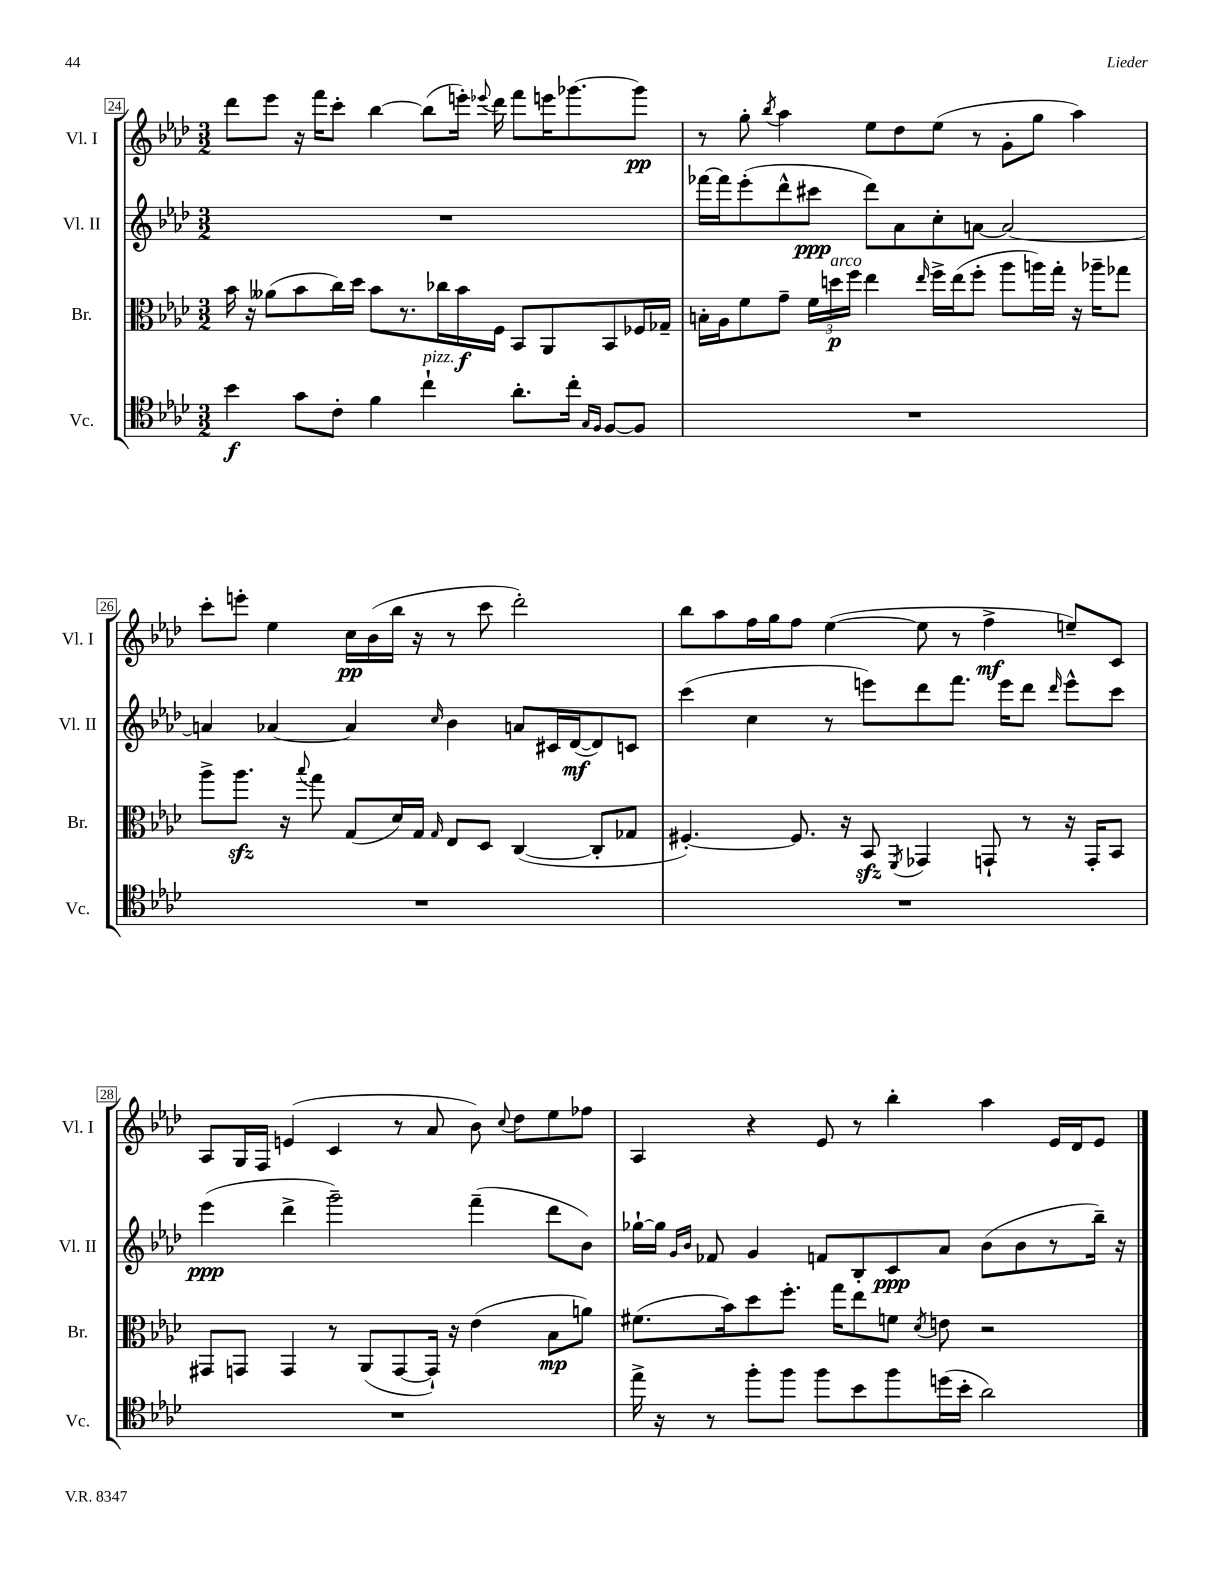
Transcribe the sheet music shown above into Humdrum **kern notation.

**kern	**dynam	**kern	**dynam	**kern	**dynam	**kern	**dynam
*part4	*part4	*part3	*part3	*part2	*part2	*part1	*part1
*staff4	*staff4	*staff3	*staff3	*staff2	*staff2	*staff1	*staff1
*I"Vc.	*	*I"Br.	*	*I"Vl. II	*	*I"Vl. I	*
*I'Vc.	*	*I'Br.	*	*I'Vl. II	*	*I'Vl. I	*
*clefC4	*	*clefC3	*	*clefG2	*	*clefG2	*
*k[b-e-a-d-]	*	*k[b-e-a-d-]	*	*k[b-e-a-d-]	*	*k[b-e-a-d-]	*
*M3/2	*	*M3/2	*	*M3/2	*	*M3/2	*
=24	=24	=24	=24	=24	=24	=24	=24
4b-\	f	16b-\	.	1.r	.	8ddd-\L	.
.	.	16r	.	.	.	.	.
.	.	(8a--X\L	.	.	.	8eee-\J	.
8g\L	.	8b-\	.	.	.	16r	.
.	.	.	.	.	.	16fff\KL	.
8c'\J	.	16cc\L)	.	.	.	8ccc'\J	.
.	.	16dd-\JJ	.	.	.	.	.
4f\	.	8b-\L	.	.	.	[4bb-\	.
.	.	8.r	.	.	.	.	.
!LO:TX:a:i:t=pizz.	!	!	!	!	!	!	!
4cc`\	.	.	.	.	.	(8bb-\L]	.
.	.	16cc-X\L	.	.	.	.	.
.	.	16b-\	f	.	.	16eeen'\Jk)	.
.	.	.	.	.	.	8qqeee-X/	.
.	.	16F\JJ	.	.	.	16ddd-\	.
8.a-'\L	.	8BB-/L	.	.	.	8fff\L	.
.	.	8AA-/	.	.	.	16eeen\K	.
16cc'\Jk	.	.	.	.	.	[8.ggg-X\	.
16qqG/LL	.	.	.	.	.	.	.
16qqF/JJ	.	.	.	.	.	.	.
[8F/L	.	8BB-/	.	.	.	.	.
8F/J]	.	16F-X/L	.	.	.	8ggg-\J]	pp
.	.	16G-X~/JJ	.	.	.	.	.
=25	=25	=25	=25	=25	=25	=25	=25
1.r	.	16Bn'\LL	.	[16fff-X\LL	.	8r	.
.	.	16A-\J	.	16fff-\J]	.	.	.
.	.	8f\	.	(8eee-'\	.	8gg'\	.
.	.	.	.	.	.	8qbb-/	.
.	.	8g~\J	.	8ddd-^^\	.	4aa-\	.
.	.	24f\LL	.	8ccc#X\J	ppp	.	.
!	!	!LO:TX:a:i:t=arco	!	!	!	!	!
.	.	24ddn\	p	.	.	.	.
.	.	24ff\JJ	.	.	.	.	.
.	.	4ee-\	.	8ddd-\L)	.	8ee-\L	.
.	.	.	.	8a-\	.	8dd-\	.
.	.	16qqee-/	.	.	.	.	.
.	.	16ff^\LL	.	8cc'\	.	(8ee-\J	.
.	.	(16ee-\J	.	.	.	.	.
.	.	8ff'\J	.	[8an\J	.	8r	.
.	.	8aa-\L	.	2a/_	.	8g'\L	.
.	.	16aan\L)	.	.	.	8gg\J	.
.	.	16gg'\JJ	.	.	.	.	.
.	.	16r	.	.	.	4aa-\)	.
.	.	16aa-X~\KL	.	.	.	.	.
.	.	8gg-X\J	.	.	.	.	.
!!LO:LB:g=z
=26	=26	=26	=26	=26	=26	=26	=26
1.r	.	8aa-^\L	.	4an/]	.	8ccc'\L	.
.	.	8.aa-zz\J	.	.	.	8eeen'\J	.
.	.	.	.	[4a-X/	.	4ee-\	.
.	.	16r	.	.	.	.	.
.	.	8qqbb-/	.	.	.	.	.
.	.	8gg\	.	.	.	.	.
.	.	(8G/L	.	4a-/]	.	16cc\LL	pp
.	.	.	.	.	.	(16b-\	.
.	.	16d-/L)	.	.	.	16bb-\JJ	.
.	.	16G/JJ	.	.	.	16r	.
.	.	16qqG/	.	16qqcc/	.	.	.
.	.	8E-/L	.	4b-\	.	8r	.
.	.	8D-/J	.	.	.	8ccc\	.
.	.	([4C/	.	8an/L	.	2ddd-'\)	.
.	.	.	.	16c#X/L	.	.	.
.	.	.	.	([16d-/J	mf	.	.
.	.	8C'/L]	.	8d-/])	.	.	.
.	.	8G-X/J	.	8cn/J	.	.	.
=27	=27	=27	=27	=27	=27	=27	=27
1.r	.	[4.F#X'/)	.	(4ccc\	.	8bb-\L	.
.	.	.	.	.	.	8aa-\	.
.	.	.	.	4cc\	.	16ff\L	.
.	.	.	.	.	.	16gg\J	.
.	.	8.F#/]	.	.	.	8ff\J	.
.	.	.	.	8r	.	([4ee-\	.
.	.	16r	.	.	.	.	.
.	.	8BB-zz/	.	8eeen\L)	.	.	.
.	.	8qFF/	.	.	.	.	.
.	.	4GG-X/	.	8ddd-\	.	8ee-\]	.
.	.	.	.	8.fff\J	.	8r	.
.	.	8GGn`/	.	.	.	4ff^\	mf
.	.	.	.	16eee\KL	.	.	.
.	.	8r	.	8ddd-\J	.	.	.
.	.	.	.	16qqddd-/	.	.	.
.	.	16r	.	8eee^^\L	.	8een~/L)	.
.	.	16GG'/KL	.	.	.	.	.
.	.	8BB-/J	.	8ccc\J	.	8c/J	.
!!LO:LB:g=z
=28	=28	=28	=28	=28	=28	=28	=28
1.r	.	8GG#X/L	.	(4eee-\	ppp	8A-/L	.
.	.	8GGn/J	.	.	.	16G/L	.
.	.	.	.	.	.	16F/JJ	.
.	.	4GG/	.	4ddd-^\	.	(4en/	.
.	.	8r	.	2ggg~\)	.	4c/	.
.	.	(8AA-/L	.	.	.	.	.
.	.	[8GG/	.	.	.	8r	.
.	.	16GG`/Jk])	.	.	.	8a-/	.
.	.	16r	.	.	.	.	.
.	.	(4e-\	.	(4fff~\	.	8b-\)	.
.	.	.	.	.	.	8qqcc/	.
.	.	.	.	.	.	8dd-\L	.
.	.	8B-\L	mp	8ddd-\L	.	8ee-\	.
.	.	8an\J)	.	8b-\J)	.	8ff-X\J	.
=29	=29	=29	=29	=29	=29	=29	=29
16ee-^\	.	(8.f#X\L	.	[16gg-X`\LL	.	4A-/	.
16r	.	.	.	16gg-\JJ]	.	.	.
.	.	.	.	16qqg/LL	.	.	.
.	.	.	.	16qqb-/JJ	.	.	.
8r	.	.	.	8f-X/	.	.	.
.	.	16b-\k)	.	.	.	.	.
8ff'\L	.	8dd-\	.	4g/	.	4r	.
8ff\J	.	8.ff'\J	.	.	.	.	.
8ff\L	.	.	.	8fn/L	.	8e-/	.
.	.	16gg\KL	.	.	.	.	.
8b-\	.	8ee-\	.	8B-'/	.	8r	.
8ff\	.	8fn\J	.	8c/	ppp	4bb-'\	.
.	.	8qd-/	.	.	.	.	.
(16ddn\L	.	8en\	.	8a-/J	.	.	.
16b-'\JJ	.	.	.	.	.	.	.
2a-\)	.	2r	.	(8b-\L	.	4aa-\	.
.	.	.	.	8b-\	.	.	.
.	.	.	.	8r	.	16e-/LL	.
.	.	.	.	.	.	16d-/J	.
.	.	.	.	16bb-~\Jk)	.	8e-/J	.
.	.	.	.	16r	.	.	.
==	==	==	==	==	==	==	==
*-	*-	*-	*-	*-	*-	*-	*-
